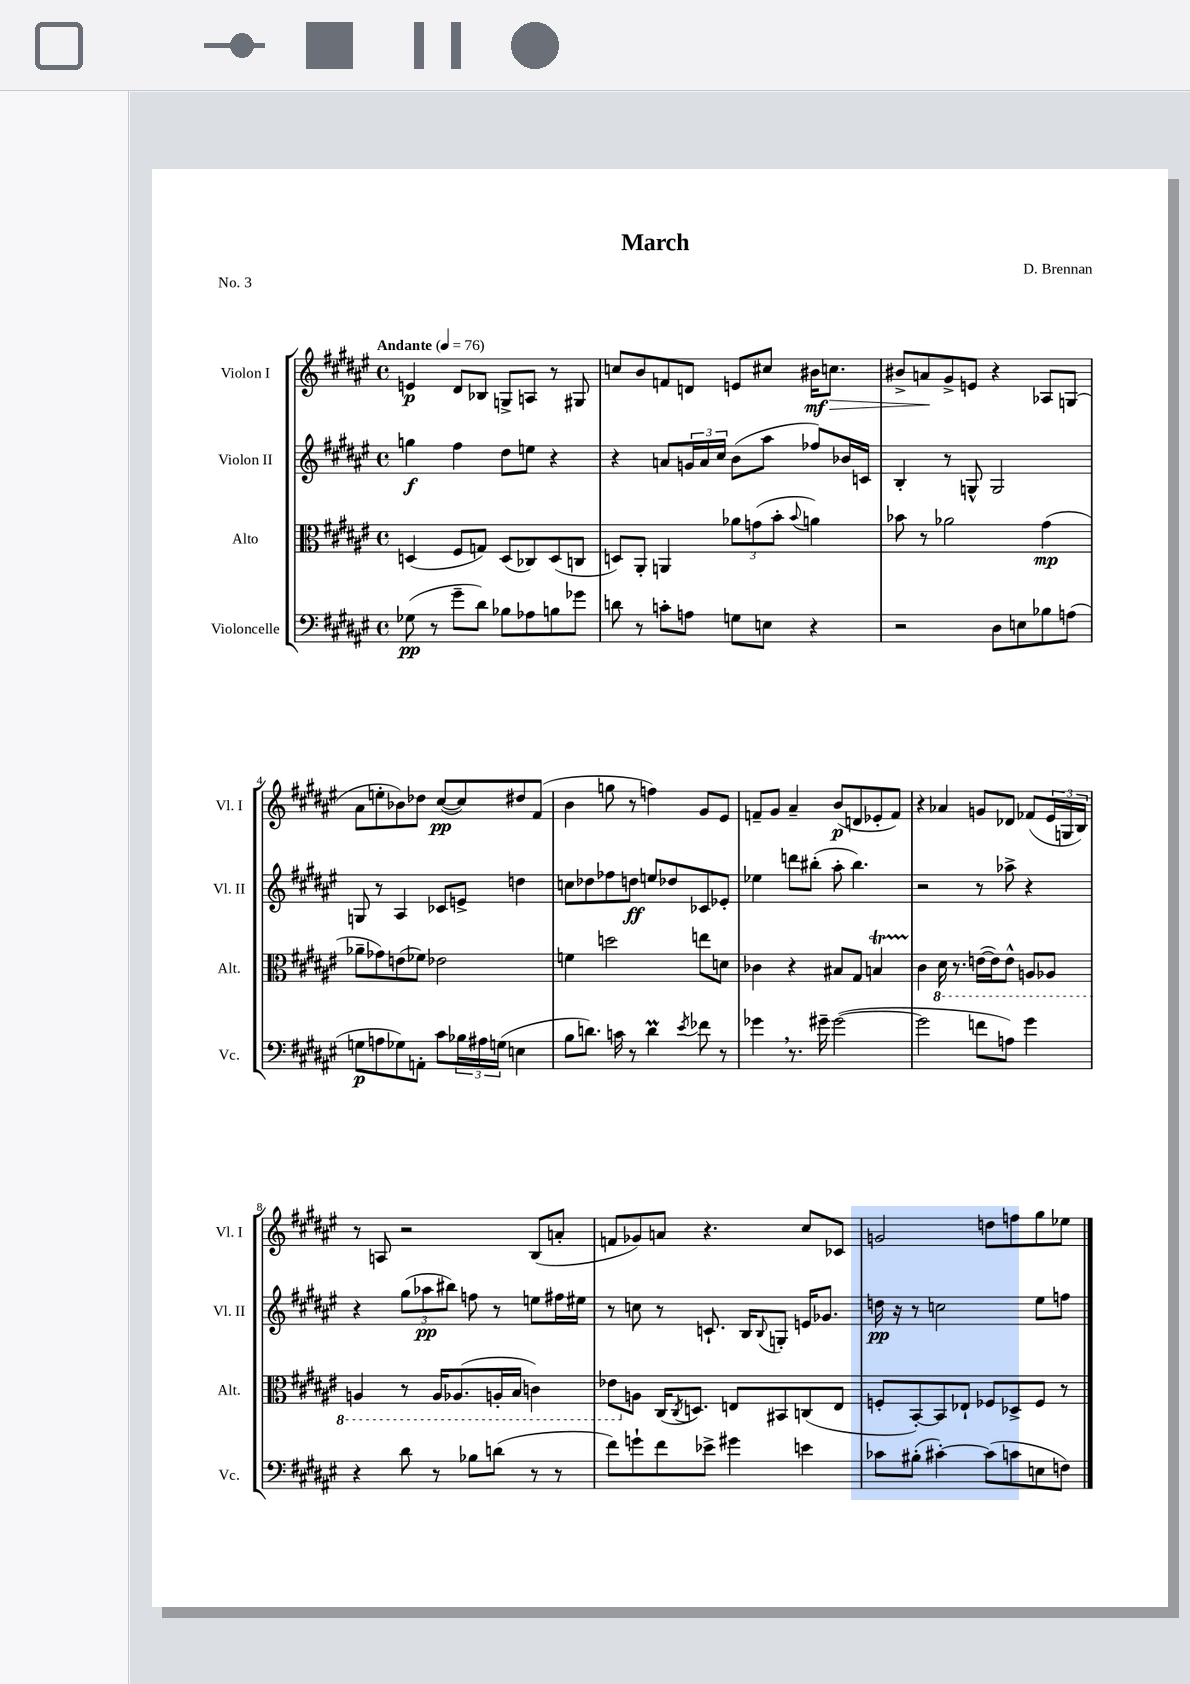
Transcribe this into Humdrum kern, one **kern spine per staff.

**kern	**dynam	**kern	**dynam	**kern	**dynam	**kern	**dynam
*part4	*part4	*part3	*part3	*part2	*part2	*part1	*part1
*staff4	*staff4	*staff3	*staff3	*staff2	*staff2	*staff1	*staff1
*I"Violoncelle	*	*I"Alto	*	*I"Violon II	*	*I"Violon I	*
*I'Vc.	*	*I'Alt.	*	*I'Vl. II	*	*I'Vl. I	*
*clefF4	*	*clefC3	*	*clefG2	*	*clefG2	*
*k[f#c#g#d#a#e#]	*	*k[f#c#g#d#a#e#]	*	*k[f#c#g#d#a#e#]	*	*k[f#c#g#d#a#e#]	*
*M4/4	*	*M4/4	*	*M4/4	*	*M4/4	*
*met(c)	*	*met(c)	*	*met(c)	*	*met(c)	*
*MM76	*	*MM76	*	*MM76	*	*MM76	*
=1	=1	=1	=1	=1	=1	=1	=1
!	!	!	!	!	!	!LO:TX:a:B:t=Andante	!
(8G-X\	pp	(4Dn/	.	4ggn\	f	4en/	p
8r	.	.	.	.	.	.	.
8g#~\L	.	8F#/L	.	4ff#\	.	8d#/L	.
8d#\J)	.	8Gn/J)	.	.	.	8B-X/J	.
8B-X\L	.	(8D/L	.	8dd#\L	.	8Gn^/L	.
8A-X\	.	8C-X/)	.	8een\J	.	8An/J	.
8Bn\	.	(8D/	.	4r	.	8r	.
8g-X\J	.	8Cn/J	.	.	.	8G#X/	.
=2	=2	=2	=2	=2	=2	=2	=2
8dn\	.	8Dn/L)	.	4r	.	8ccn/L	.
8r	.	8AA#'/J	.	.	.	8b/	.
8cn'\L	.	4AAn/	.	8an/L	.	8fn/	.
8An\J	.	.	.	24gn/L	.	8dn/J	.
.	.	.	.	24a/	.	.	.
.	.	.	.	24cc#/JJ	.	.	.
8Gn\L	.	12a-X\L	.	(8b\L	.	8en/L	.
.	.	(12gn\	.	.	.	.	.
8En\J	.	.	.	8aa#\J	.	8cc#X/J	.
.	.	12b'\J	.	.	.	.	.
.	.	8qqb/	.	.	.	.	.
4r	.	4an\)	.	8ff-X/L)	.	16b#X\KL	mf
!	!	!	!	!	!	!	!LO:HP:b
.	.	.	.	.	.	8.ccn\J	>
.	.	.	.	16b-X/L	.	.	.
.	.	.	.	16cn/JJ	.	.	.
=3	=3	=3	=3	=3	=3	=3	=3
2r	.	8b-X\	.	4B'/	.	8b#X^/L	.
.	.	8r	.	.	.	8an/	.
.	.	2a-X\	.	8r	.	8g#^/	]
.	.	.	.	8Gn^^/	.	8en/J	.
8D#\L	.	.	.	2G/	.	4r	.
8En\	.	.	.	.	.	.	.
8B-X\	.	(4g#\	mp	.	.	8A-X/L	.
(8An\J	.	.	.	.	.	(8Gn/J	.
!!LO:LB:g=z
=4	=4	=4	=4	=4	=4	=4	=4
8Gn\L	p	8a-X~\L	.	8Gn/	.	8a#\L	.
8An\	.	8g-X\)	.	8r	.	8een'\	.
8G-X\)	.	(8en\	.	4A#/	.	8b-X\)	.
8AAn'\J	.	8f-X\J)	.	.	.	8dd-X\J	.
8c#\L	.	2e-X\	.	8c-X/L	.	([8cc#/L	pp
24B-X\L	.	.	.	8en^/J	.	8cc#/])	.
24A#X\	.	.	.	.	.	.	.
(24Gn\JJ	.	.	.	.	.	.	.
4En\	.	.	.	4ddn\	.	8dd#X/	.
.	.	.	.	.	.	(8f#/J	.
=5	=5	=5	=5	=5	=5	=5	=5
8B\L	.	4fn\	.	8ccn\L	.	4b\	.
8.dn\J)	.	.	.	8dd-X\	.	.	.
.	.	2ddn\	.	8ff-X\	.	8ggn\	.
16cn\	.	.	.	.	.	.	.
8r	.	.	.	8ddn\J	ff	8r	.
4dM\	.	.	.	8een/L	.	4ffn\)	.
.	.	.	.	8dd-X/	.	.	.
8qe#/	.	.	.	.	.	.	.
8f-X\	.	8een\L	.	8c-X/	.	8g#/L	.
8r	.	8dn\J	.	8e-X'/J	.	8e#/J	.
=6	=6	=6	=6	=6	=6	=6	=6
4g-X,\	.	4c-X\	.	4ee-X\	.	8fn~/L	.
.	.	.	.	.	.	8g#/J	.
8.r	.	4r	.	8dddn\L	.	4a#~/	.
.	.	.	.	(8bb#X'\J	.	.	.
16g#X~\	.	.	.	.	.	.	.
([2g#\	.	8B#X/L	.	8aa#'\	.	(8b/L	p
.	.	8G#/J	.	4.bb#\)	.	8dn/	.
.	.	4BnT/	.	.	.	8e-X'/	.
.	.	.	.	.	.	8f/J)	.
=7	=7	=7	=7	=7	=7	=7	=7
2g#\]	.	4c#\	.	2r	.	4r	.
*	*	*8ba	*	*	*	*	*
.	.	16D#\	.	.	.	4a-X/	.
.	.	8.r	.	.	.	.	.
8fn\L	.	([16En\LL	.	8r	.	8gn/L	.
.	.	16E\J])	.	.	.	.	.
8An\J)	.	8E^^\J	.	8aa-X^\	.	8d-X/J	.
4g#\	.	8AAn/L	.	4r	.	(8f-X/L	.
.	.	8AA-X/J	.	.	.	24e#/L	.
.	.	.	.	.	.	24Gn/	.
.	.	.	.	.	.	24B/JJ)	.
!!LO:LB:g=z
=8	=8	=8	=8	=8	=8	=8	=8
4r	.	4AAn/	.	4r	.	8r	.
.	.	.	.	.	.	8An/	.
8d#\	.	8r	.	(12gg#\L	.	2r	.
.	.	.	.	12aa-X\	pp	.	.
8r	.	16AA/KL	.	.	.	.	.
.	.	.	.	12bb#X\J)	.	.	.
.	.	(8.AA-X/	.	.	.	.	.
8B-X\L	.	.	.	8ffn\	.	.	.
(8dn\J	.	16AAn'/L	.	8r	.	.	.
.	.	16BB/JJ	.	.	.	.	.
8r	.	4Cn\)	.	8een\L	.	(8B/L	.
8r	.	.	.	16ff#X\L	.	8an'/J	.
.	.	.	.	16ee#X\JJ	.	.	.
=9	=9	=9	=9	=9	=9	=9	=9
8f#\L)	.	8E-X\L	.	8r	.	8fn/L	.
*	*	*X8ba	*	*	*	*	*
8gn`\	.	8An\J	.	8ccn\	.	8g-X/)	.
8f#\	.	(16C#/KL	.	8r	.	8an/J	.
.	.	8qC#/	.	.	.	.	.
.	.	8.Dn/J)	.	.	.	.	.
8e-X^\J	.	.	.	8.cn`/	.	4.r	.
4g#X\	.	8En/L	.	.	.	.	.
.	.	.	.	16B/KL	.	.	.
.	.	.	.	8qqB/	.	.	.
.	.	8BB#X/	.	8Gn'/J	.	.	.
4en\	.	(8Cn/	.	16en/KL	.	8cc#/L	.
.	.	.	.	8.g-X/J	.	.	.
.	.	8E/J	.	.	.	8c-X/J	.
=10	=10	=10	=10	=10	=10	=10	=10
8c-X\L	.	8Fn'/L	.	16ddn\	pp	2gn/	.
.	.	.	.	16r	.	.	.
(8B#X'\J	.	[8BB'/)	.	8r	.	.	.
[4c#X'\)	.	8BB/]	.	2ccn\	.	.	.
.	.	8E-X`/J	.	.	.	.	.
(8c#\L]	.	8F-X/L	.	.	.	8ddn\L	.
8cn\	.	8D-X^/	.	.	.	8ffn\	.
8En\	.	8F-/J	.	8ee#\L	.	8gg#\	.
8Fn\J)	.	8r	.	8ffn\J	.	8ee-X\J	.
==	==	==	==	==	==	==	==
*-	*-	*-	*-	*-	*-	*-	*-
